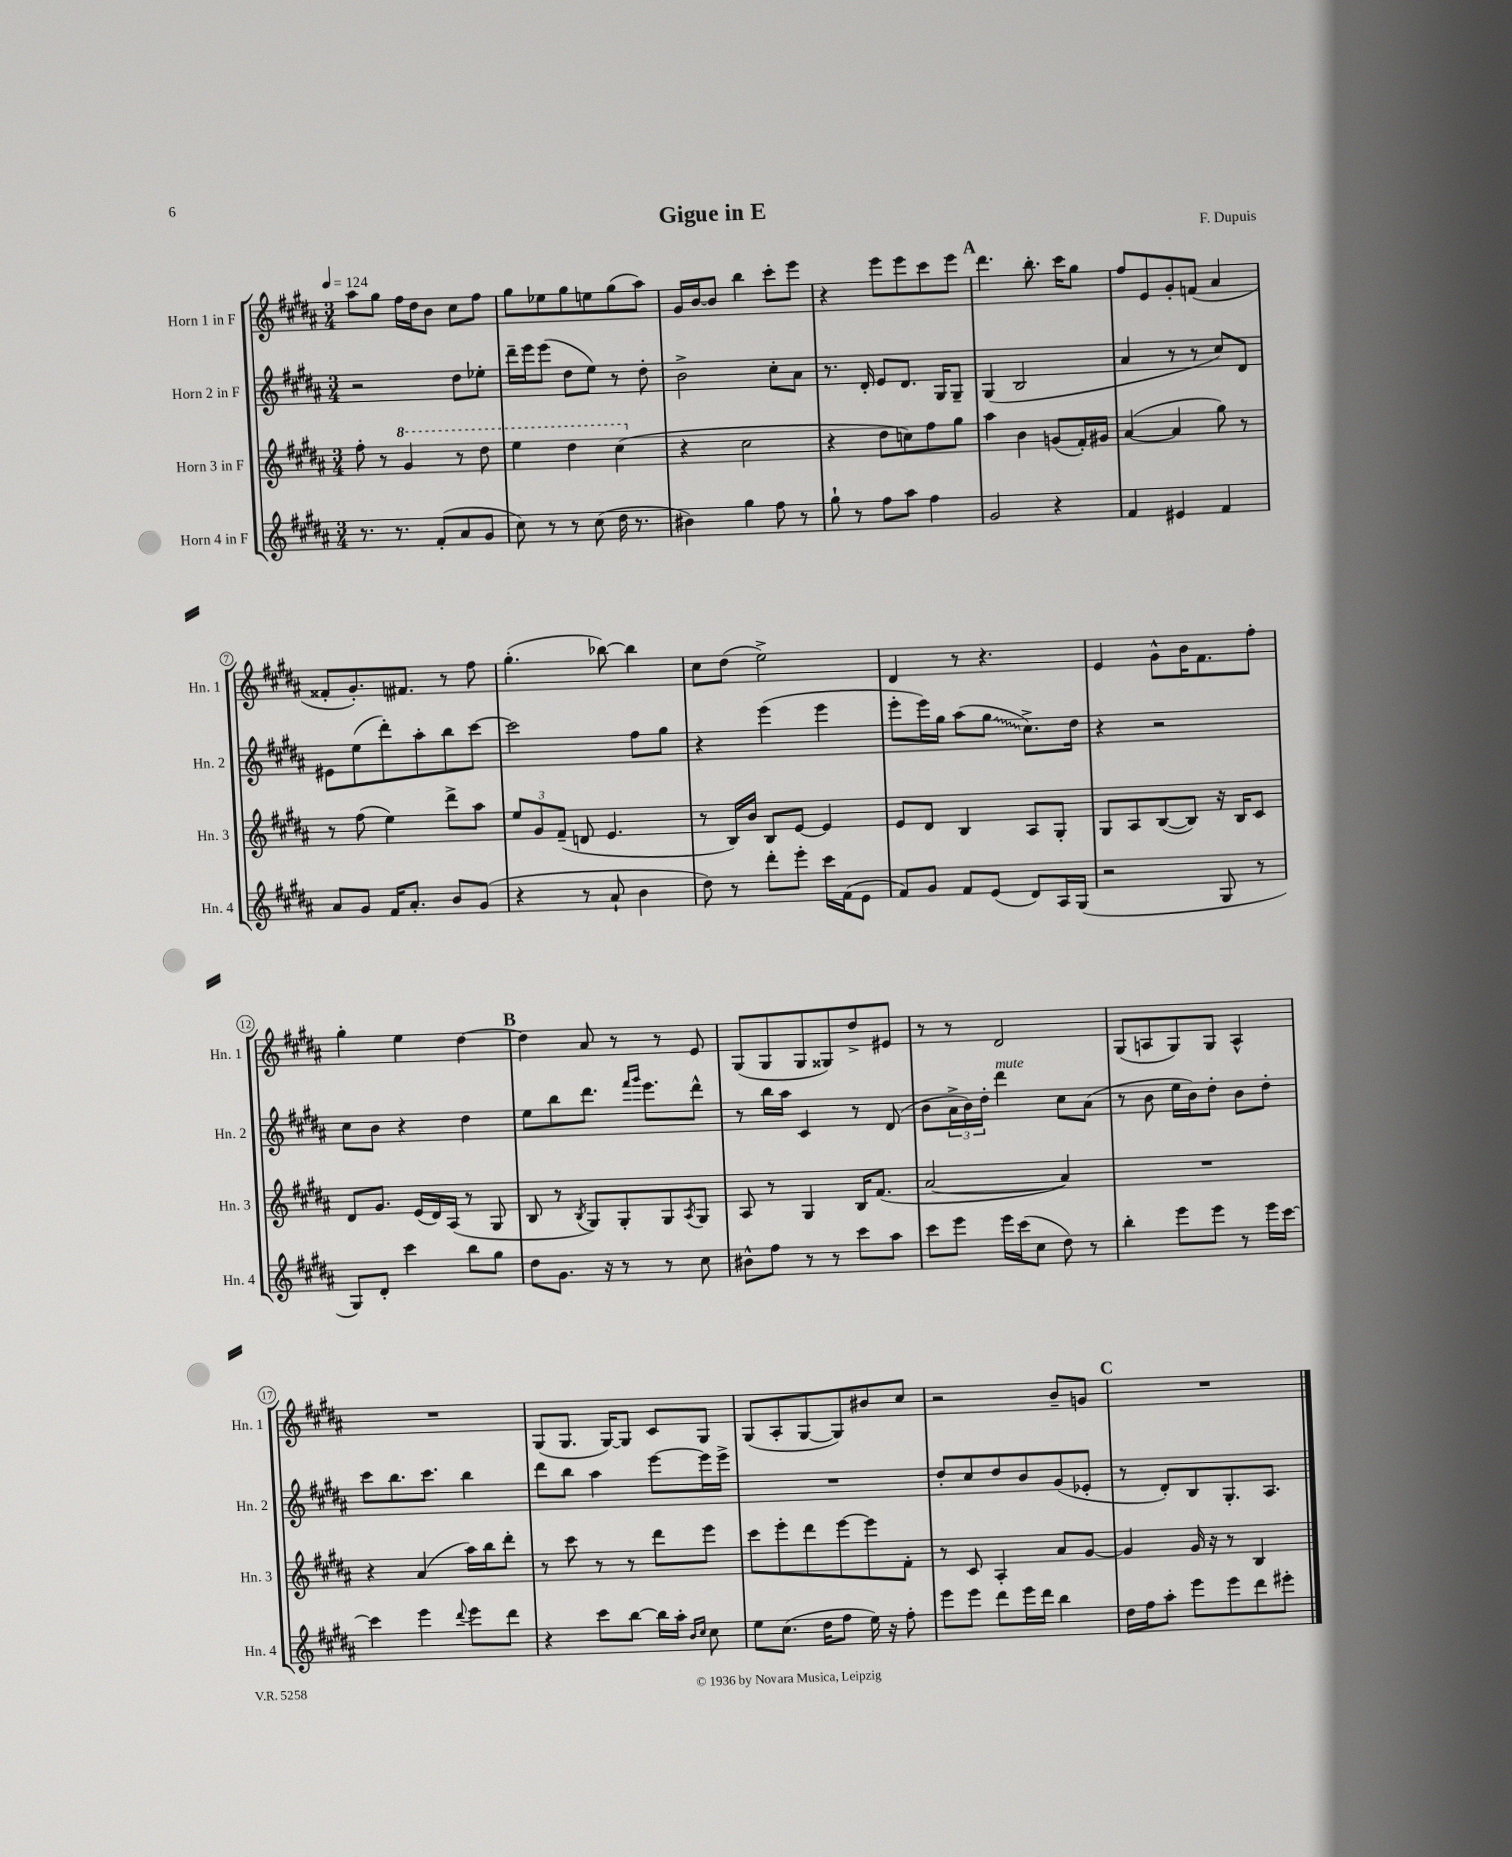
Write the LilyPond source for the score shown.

\header { title = "Gigue in E" composer = "F. Dupuis" }
<<
\new StaffGroup <<
\new Staff = "s0" \with { instrumentName = "Horn 1 in F" shortInstrumentName = "Hn. 1" } {
    \clef treble \key b \major \numericTimeSignature \time 3/4 \tempo 4 = 124
    ais''8 gis''8 fis''16 dis''16 b'8 cis''8 fis''8 |
    gis''8 ees''8 gis''8 e''8 gis''8( ais''8) |
    gis'16 b'16~ b'8 b''4 cis'''8-. e'''8 |
    r4 e'''8 e'''8 cis'''8 e'''8 |
    \mark \markup { \bold "A" } dis'''4. b''8.-. cis'''16 gis''8 |
    fis''8 e'8 gis'8-. f'8( ais'4 |
    fisis'8-. gis'8.-.) fis'8. r8 fis''8 |
    gis''4.-.( bes''8~) bes''4 |
    cis''8 dis''8( e''2->) |
    dis'4 r8 r4. |
    e'4 gis'8-^ b'16 fis'8. fis''8-. |
    gis''4-. e''4 dis''4~ |
    \mark \markup { \bold "B" } dis''4 ais'8 r8 r8 e'8 |
    gis8( gis8 gis8 gisis8) dis''8-> eis'8 |
    r8 r8 dis'2 |
    gis8( a8 gis8) gis8 a4-^ |
    R2. |
    gis8( gis8. gis16~) gis8 cis'8 gis8 |
    gis8( ais8-. gis8~ gis8) bis'8 cis''8 |
    r2 b'8-- g'8 |
    \mark \markup { \bold "C" } R2. \bar "|." |
}
\new Staff = "s1" \with { instrumentName = "Horn 2 in F" shortInstrumentName = "Hn. 2" } {
    \clef treble \key b \major \numericTimeSignature \time 3/4
    r2 dis''8 ees''8-. |
    dis'''16-- e'''16 e'''8( dis''8 e''8) r8 dis''8-. |
    b'2-> cis''8-. ais'8 |
    r8. dis'16-. e'8 dis'8. gis16 gis8-- |
    \mark \markup { \bold "A" } gis4( b2 |
    ais'4 r8 r8 cis''8) dis'8 |
    eis'8 e''8( dis'''8-.) ais''8-. b''8 cis'''8~ |
    cis'''2 fis''8 gis''8 |
    r4 e'''4( e'''4 |
    e'''8-. e'''16) gis''16 ais''8( \once \override Glissando.style = #'zigzag gis''8\glissando cis''8.->) dis''16 |
    r4 r2 |
    cis''8 b'8 r4 dis''4 |
    \mark \markup { \bold "B" } e''8 b''8 dis'''8. \grace { fis'''16 gis'''16 } e'''8. dis'''8-^ |
    r8 b''16 ais''16 cis'4 r8 dis'8( |
    b'8 \tuplet 3/2 { ais'16-> b'16) dis''16-. } dis'''4^\markup { \italic "mute" } cis''8 ais'8( |
    r8 b'8 e''16 b'16) dis''8-. b'8 dis''8-. |
    cis'''8 b''8. cis'''8. b''4 |
    dis'''8 b''8 ais''4 e'''8~ e'''16 e'''16-> |
    R2. |
    dis''8-. cis''8 dis''8 b'8 gis'8( ees'8-. |
    \mark \markup { \bold "C" } r8 dis'8-.) b8 gis8.-. ais8. \bar "|." |
}
\new Staff = "s2" \with { instrumentName = "Horn 3 in F" shortInstrumentName = "Hn. 3" } {
    \clef treble \key b \major \numericTimeSignature \time 3/4
    fis''8-. r8 \ottava #1 gis''4 r8 dis'''8 |
    e'''4 dis'''4 cis'''4( \ottava #0 |
    r4 cis''2 |
    r4 dis''8 c''8) fis''8 gis''8 |
    \mark \markup { \bold "A" } ais''4 b'4 g'8( fis'16-.) gis'16 |
    ais'4~( ais'4 gis''8) r8 |
    r8 fis''8( e''4) dis'''8-> ais''8 |
    \tuplet 3/2 { e''8 gis'8 fis'8--( } d'8 e'4. |
    r8 b16) b'16 b8 e'8~ e'4 |
    e'8 dis'8 b4 ais8 gis8-. |
    gis8 ais8 b8~( b8) r16 b16 cis'8 |
    dis'8 gis'8. e'16( dis'16) ais16( r8 gis8 |
    \mark \markup { \bold "B" } b8 r8 \acciaccatura { b8 } gis8) gis8-. gis8 \acciaccatura { ais8 } gis8 |
    ais8 r8 gis4 b16 fis'8.( |
    ais'2~ ais'4) |
    R2. |
    r4 ais'4( ais''16) b''16 dis'''8-. |
    r8 cis'''8 r8 r8 dis'''8 e'''8 |
    cis'''8 e'''8-. dis'''8 e'''8~ e'''8 fis'8-. |
    r8 cis'8 ais4-. ais'8 gis'8~ |
    \mark \markup { \bold "C" } gis'4 gis'16 r16 r8 b4 \bar "|." |
}
\new Staff = "s3" \with { instrumentName = "Horn 4 in F" shortInstrumentName = "Hn. 4" } {
    \clef treble \key b \major \numericTimeSignature \time 3/4
    r8. r8. fis'8-.( ais'8 gis'8 |
    cis''8) r8 r8 cis''8( dis''16 r8. |
    bis'4) gis''4 fis''8 r8 |
    gis''8-! r8 fis''8 ais''8 fis''4 |
    \mark \markup { \bold "A" } gis'2 r4 |
    fis'4 eis'4 fis'4 |
    ais'8 gis'8 fis'16 ais'8.-. b'8 gis'8( |
    r4 r8 ais'8-! b'4 |
    dis''8) r8 dis'''8-. e'''8-. cis'''16 fis'16( e'8 |
    fis'8) gis'8 fis'8 e'8( dis'8) ais16 gis16( |
    r2 gis8 r8 |
    gis8) dis'8-. cis'''4 b''8 gis''8 |
    \mark \markup { \bold "B" } dis''8 gis'8. r16 r8 r8 cis''8 |
    bis'8-^ fis''8 r8 r8 cis'''8 ais''8 |
    cis'''8 e'''8 e'''16 cis'''16( cis''8 dis''8) r8 |
    b''4-. e'''8 e'''8 r8 e'''16 cis'''16~ |
    cis'''4 e'''4 \appoggiatura { dis'''8 } e'''8 dis'''8 |
    r4 cis'''8 b''8~ b''16 ais''16-. \grace { b'16 cis''16 } cis''8 |
    e''8 cis''8.( dis''16 fis''8 e''16) r16 fis''8-. |
    e'''8 e'''8 dis'''8 e'''16 dis'''16 b''4 |
    \mark \markup { \bold "C" } dis''16 fis''16 ais''8-. e'''8 e'''8 dis'''8 eis'''8-. \bar "|." |
}
>>
>>
\layout { \context { \Score \override BarNumber.stencil = #(make-stencil-circler 0.1 0.3 ly:text-interface::print) } }
